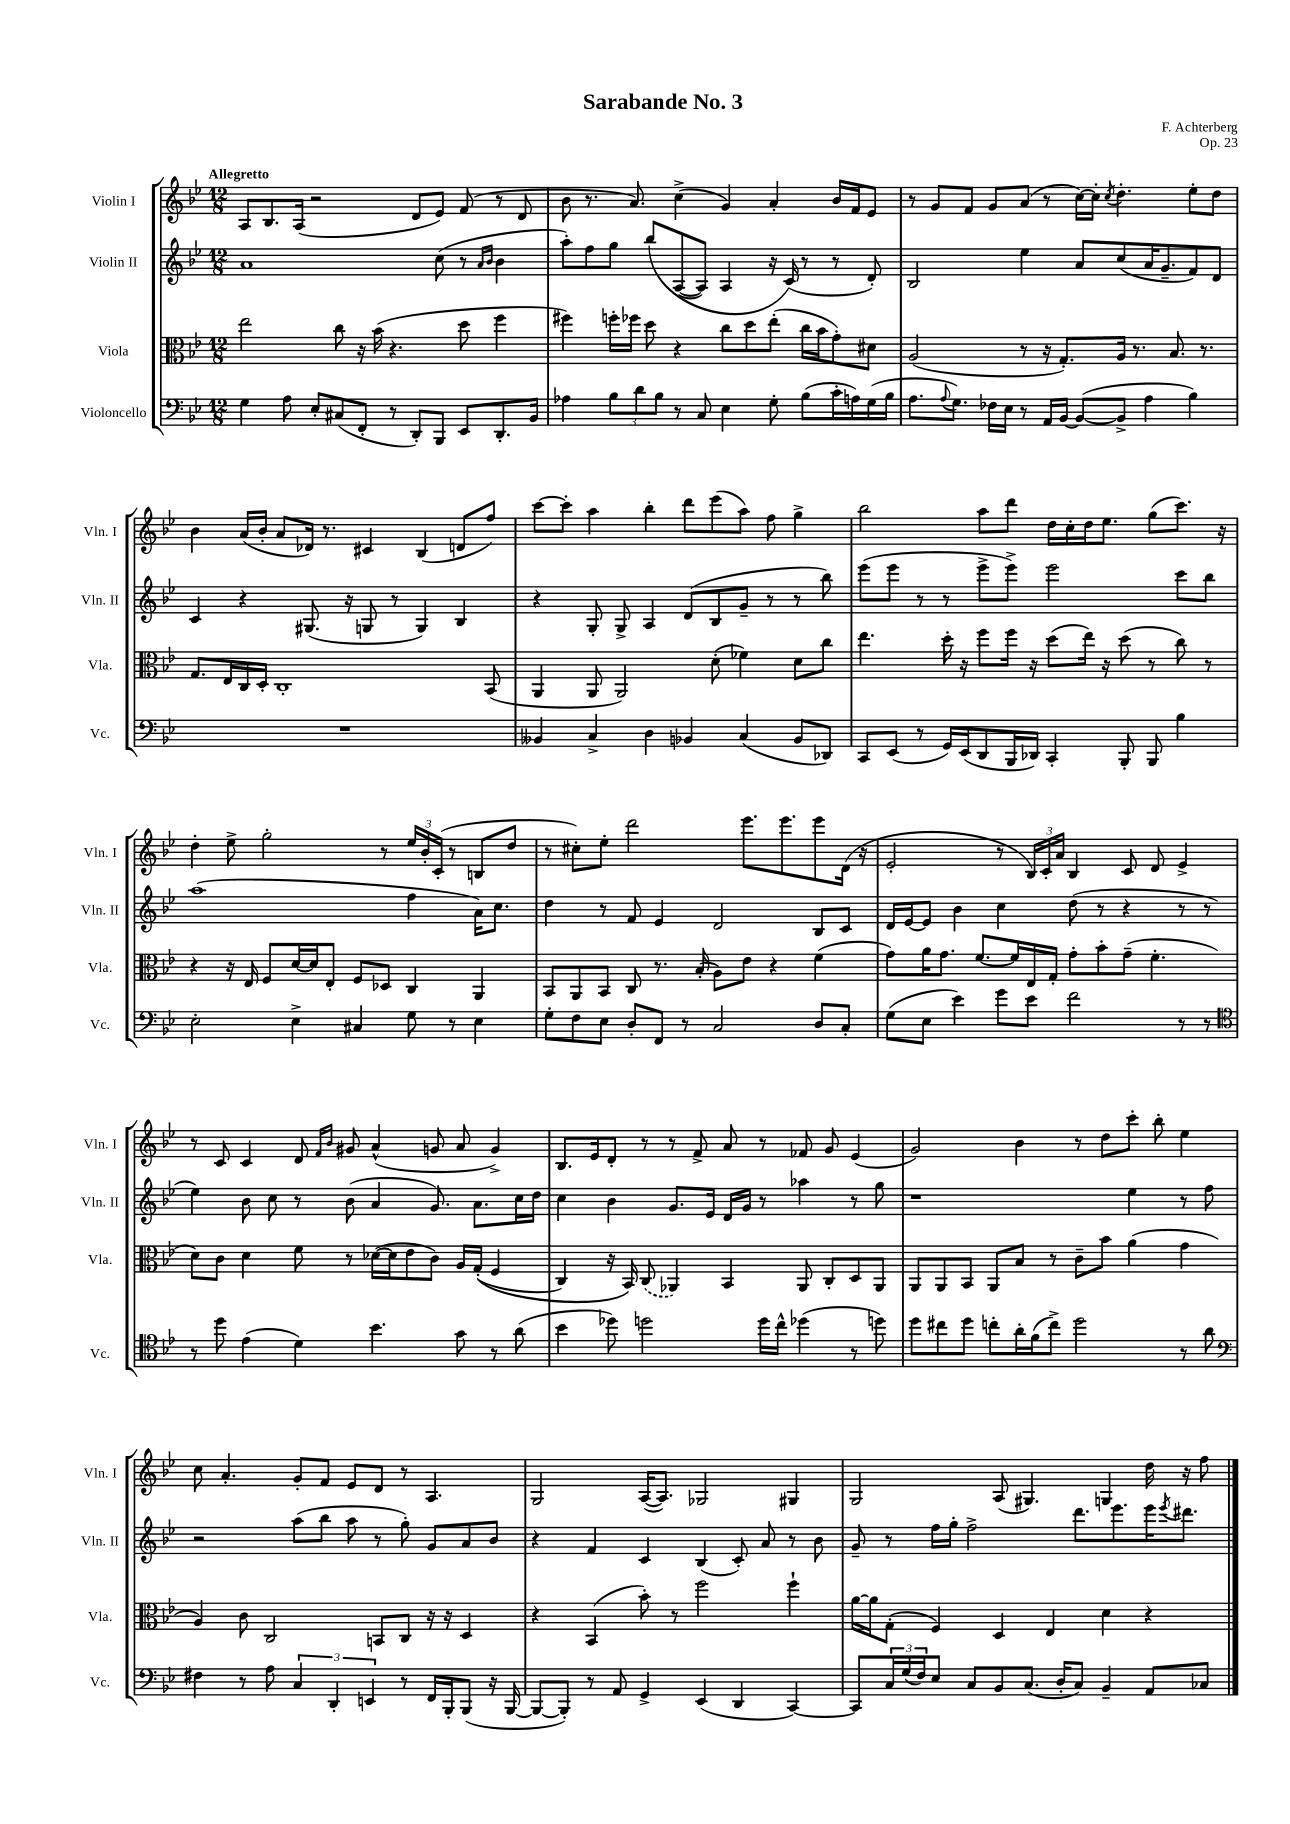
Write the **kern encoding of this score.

**kern	**kern	**kern	**kern
*staff4	*staff3	*staff2	*staff1
*clefF4	*clefC3	*clefG2	*clefG2
*k[b-e-]	*k[b-e-]	*k[b-e-]	*k[b-e-]
*M12/8	*M12/8	*M12/8	*M12/8
4G	2ee-	1a	8A
.	.	.	8.B-
8A	.	.	.
.	.	.	(16A
8E-'	.	.	2r
(8C#	8cc	.	.
8FF'	16r	.	.
.	(16b-	.	.
8r	4.r	.	.
8DD')	.	.	8d
8BBB-	.	(8cc	8e-)
8EE-	8dd	8r	(8f
.	.	16qqa	.
.	.	16qqb-	.
8.DD'	4ff	4b-	8r
.	.	.	8d
16BB-	.	.	.
=	=	=	=
4A-	4ff#)	8aa')	8b-
.	.	8ff	8.r
12B-	16ff'	8gg	.
.	16ff-	.	8.a)
12d	.	.	.
.	8dd	&(8bb-	.
12B-	.	.	.
8r	4r	([8A	(4cc^
8C	.	8A])	.
4E-	8cc	4A	4g)
.	8dd	.	.
8G'	(8ee-'	16r	4a'
.	.	(16c&)	.
(8B-	16cc	8r	.
.	16b-	.	.
16c'	8g')	8r	16b-
16A)	.	.	16f
(16G	8d#	8d')	8e-
16B-	.	.	.
=	=	=	=
8.A	(2A	2B-	8r
.	.	.	8g
8qqA	.	.	.
8.G)	.	.	.
.	.	.	8f
16F-	.	.	8g
16E-	.	.	.
8r	8r	4ee-	(8a
16AA	16r	.	8r
[16BB-	8.G')	.	.
(8BB-_	.	8a	[16cc)
.	.	.	16cc']
.	.	.	8qcc
8BB-^]	16A	(8cc	4.dd'
.	8.r	.	.
4A	.	16a	.
.	.	8.g~	.
.	8.B-	.	.
4B-)	.	8f)	8ee-'
.	8.r	.	.
.	.	8d	8dd
=	=	=	=
1.r	8.G	4c	4b-
.	16E-	.	.
.	16C	4r	(16a
.	16D'	.	16b-'
.	1C'	.	8a
.	.	(8.G#	16d-)
.	.	.	8.r
.	.	16r	.
.	.	8G	4c#
.	.	8r	.
.	.	4G)	(4B-
.	.	4B-	8d
.	(8BB-	.	8ff)
=	=	=	=
4BB--	4AA	4r	[8ccc
.	.	.	8ccc']
4C^	8AA	8G'	4aa
.	2AA)	8G^	.
4D	.	4A	4bb-'
4BB-	.	(8d	8ddd
.	(8d'	8B-	(8eee-
(4C	4f-)	8g~	8aa)
.	.	8r	8ff
8BB-	8d	8r	4gg^
8DD-)	8cc	8bb-)	.
=	=	=	=
8CC	4.ee-	(8eee-	2bb-
(8EE-	.	8eee-	.
8r	.	8r	.
16GG)	16dd'	8r	.
(16EE-	16r	.	.
8DD	8ff	8eee-^	8aa
16BBB-	16ff	8eee-^)	8ddd
16DD-)	16r	.	.
4CC'	(8dd	2eee-	16dd
.	.	.	16cc'
.	16ee-)	.	16dd
.	16r	.	8.ee-
8BBB-'	(8dd	.	.
8BBB-	8r	.	(8gg
4B-	8cc)	8ccc	8.ccc)
.	8r	8bb-	.
.	.	.	16r
=	=	=	=
2E-'	4r	(1aa	4dd'
.	16r	.	8ee-^
.	16E-	.	.
.	8F	.	2gg'
4E-^	[16d	.	.
.	16d]	.	.
.	8E-'	.	.
4C#	8F	.	.
.	8D-	.	8r
8G	4C	4ff	24ee-
.	.	.	24b-'
.	.	.	(24c'
8r	.	.	8r
4E-	4AA	16a)	8B
.	.	8.cc	.
.	.	.	8dd
=	=	=	=
8G'	8BB-	4dd	8r
8F	8AA	.	8cc#')
8E-	8BB-	8r	8ee-'
8D'	8C	8f	2ddd
8FF	8.r	4e-	.
8r	.	.	.
.	(16B-'	.	.
2C	8A)	2d	.
.	8e-	.	8.eee-
.	4r	.	.
.	.	.	8.eee-
8D	(4f	8B-	8eee-
8C'	.	8c	(16d
.	.	.	16r
=	=	=	=
(8G	8g)	16d	2e-'
.	.	[16e-	.
8E-	16a	8e-]	.
.	8.g	.	.
4e-)	.	4b-	.
.	[8.f	.	.
8g	.	4cc	8r
.	16f]	.	.
8e-	16E-	.	24B-)
.	.	.	24c'
.	16G'	.	.
.	.	.	24a
2f	8g'	(8dd	4B-
.	8b-'	8r	.
.	(8g~	4r	8c
.	4.f'	.	8d
8r	.	8r	4e-^
8r	.	8r	.
=	=	=	=
*clefC4	*	*	*
8r	8d)	4ee-)	8r
8dd	8c	.	8c
(4e-	4d	8b-	4c
.	.	8cc	.
4d)	8f	8r	8d
.	.	.	16qqf
.	.	.	16qqb-
.	8r	(8b-	8g#
4.b-	([16d-	4a	(4a^^
.	16d-]	.	.
.	8e-	.	.
.	8c)	8.g)	8g
8g	16A	.	8a
.	&((16G'	8.a	.
8r	4F	.	4g^)
(8a	.	16cc	.
.	.	16dd	.
=	=	=	=
4b-	4C)	4cc	8.B-
.	.	.	16e-
8dd-)	16r	4b-	8d'
.	16BB-&)	.	.
2dd	(8C	.	8r
.	4AA-)	8.g	8r
.	.	.	8f^
.	.	16e-	.
.	4BB-	16d	8a
.	.	16g	.
16dd	.	8r	8r
16cc^^	.	.	.
(4dd-	8AA-	4aa-	8f-
.	8C'	.	8g
8r	8D	8r	(4e-
8dd)	8AA-	8gg	.
=	=	=	=
8dd	8AA	1r	2g)
8cc#	8AA	.	.
8dd	8BB-	.	.
8cc'	8AA	.	.
16a'	8B-	.	4b-
(16f	.	.	.
8cc^)	8r	.	.
2dd	8c~	.	8r
.	8b-	.	8dd
.	(4a	4ee-	8ccc'
.	.	.	8bb-'
8r	4g	8r	4ee-
8a	.	8ff	.
=	=	=	=
*clefF4	*	*	*
4F#	4A)	2r	8cc
.	.	.	4.a'
8r	8c	.	.
8A	2C	.	.
6C	.	(8aa	8g'
.	.	8bb-	8f
6DD'	.	.	.
.	.	8aa	8e-
6EE	.	.	.
.	8BB	8r	8d
8r	8C	8gg')	8r
16FF	16r	8g	4.A
16BBB-'	16r	.	.
(8BBB-	4D	8a	.
16r	.	8b-	.
[16BBB-	.	.	.
=	=	=	=
8BBB-_	4r	4r	2G
8BBB-'])	.	.	.
8r	(4BB-	4f	.
8AA	.	.	.
4GG^	8b-')	4c	([16A
.	.	.	8.A])
.	8r	.	.
(4EE-	2ff	(4B-	2G-
4DD	.	8c')	.
.	.	8a	.
[4CC)	4ff`	8r	4G#
.	.	8b-	.
=	=	=	=
8CC]	[16a	8g~	2G
.	16a]	.	.
24C	(8G'	8r	.
(24G	.	.	.
24F)	.	.	.
8E-	4F)	16ff	.
.	.	16gg'	.
8C	.	2ff^	.
8BB-	4D	.	(8A
(8.C	.	.	4.G#)
.	4E-	.	.
16D'	.	.	.
8C)	.	8.ddd	.
4BB-~	4d	.	4G
.	.	8.eee-	.
8AA	4r	16eee-	16dd
.	.	8qeee-	.
.	.	8.ddd#	16r
8C-	.	.	8ff
==	==	==	==
*-	*-	*-	*-
